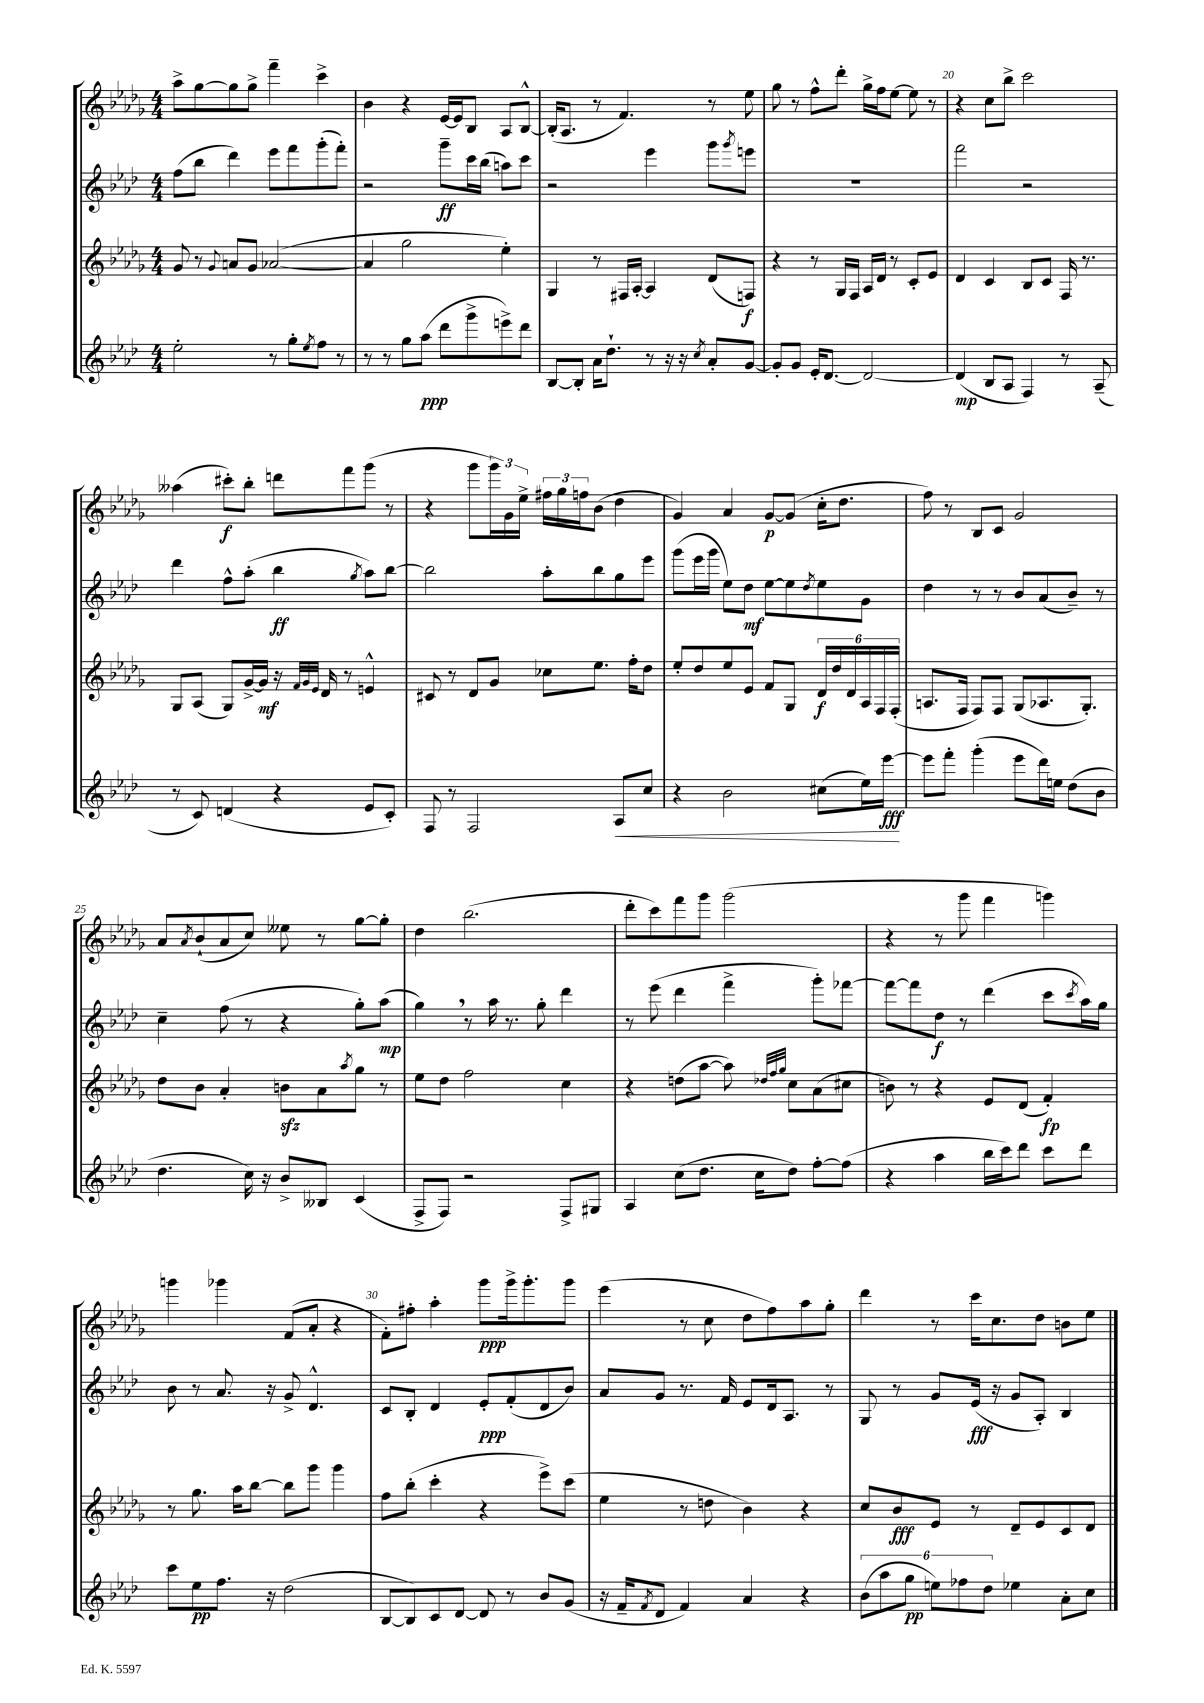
<<
\new StaffGroup <<
\new Staff = "s0" {
    \clef treble \key des \major \numericTimeSignature \time 4/4
    aes''8-> ges''8~ ges''8 ges''8-> f'''4-- c'''4-> |
    bes'4 r4 ees'16~ ees'16 bes8 aes8 bes8~-^ |
    bes16-.( aes8. r8 f'4.) r8 ees''8 |
    ges''8 r8 f''8-^ des'''8-. ges''16-> f''16 ees''8~ ees''8 r8 |
    r4 c''8 bes''8-> c'''2 |
    aeses''4( cis'''8-.\f) bes''8-. d'''8 f'''8 ges'''8( r8 |
    r4 ges'''8 \tuplet 3/2 { ges'''16) ges'16 ees''16-> } \tuplet 3/2 { fis''16 ges''16 f''16 } bes'8( des''4 |
    ges'4) aes'4 ges'8~\p ges'8( c''16-. des''8. |
    f''8) r8 bes8 c'8 ges'2 |
    aes'8 \acciaccatura { aes'8 } bes'8-!( aes'8 c''8) eeses''8 r8 ges''8~ ges''8-. |
    des''4 bes''2.( |
    des'''8-. c'''8) f'''8 ges'''8 ges'''2( |
    r4 r8 ges'''8 f'''4 g'''4) |
    g'''4 ges'''4 f'8( aes'8-. r4 |
    f'8-.) fis''8-. aes''4-. ges'''8\ppp ges'''16-> ges'''8.-. ges'''8 |
    ees'''4( r8 c''8 des''8 f''8) aes''8 ges''8-. |
    des'''4 r8 c'''16 c''8. des''8 b'8 ees''8 \bar "|." |
}
\new Staff = "s1" {
    \clef treble \key aes \major \numericTimeSignature \time 4/4
    f''8( bes''8 des'''4) ees'''8 f'''8 g'''8-.( f'''8-.) |
    r2 g'''8--\ff c'''16 bes''16( a''8) c'''8 |
    r2 ees'''4 g'''8 \acciaccatura { g'''8 } e'''8 |
    R1 |
    f'''2 r2 |
    des'''4 f''8-^ aes''8-.( bes''4\ff \acciaccatura { g''8 } aes''8) bes''8~ |
    bes''2 aes''8-. bes''8 g''8 ees'''8 |
    g'''8( ees'''16 g'''16 ees''8) des''8\mf ees''8~ ees''8 \acciaccatura { des''8 } ees''8 g'8 |
    des''4 r8 r8 bes'8 aes'8( bes'8--) r8 |
    c''4-- f''8( r8 r4 g''8-.) aes''8\mp( |
    g''4) \breathe r8 aes''16 r8. g''8-. des'''4 |
    r8 ees'''8( des'''4 f'''4-> g'''8-.) fes'''8~ |
    fes'''8~ fes'''8 des''8\f r8 des'''4( c'''8 \acciaccatura { c'''8 } aes''16) g''16 |
    bes'8 r8 aes'8. r16 g'8-> des'4.-^ |
    c'8 bes8-. des'4 ees'8-.\ppp f'8-.( des'8 bes'8) |
    aes'8 g'8 r8. f'16 ees'8 des'16 aes8. r8 |
    g8 r8 g'8 ees'16\fff( r16 g'8 aes8-.) bes4 \bar "|." |
}
\new Staff = "s2" {
    \clef treble \key des \major \numericTimeSignature \time 4/4
    ges'8 r8 \appoggiatura { ges'8 } a'8 ges'8 aes'2~( |
    aes'4 ges''2 ees''4-.) |
    ges4 r8 fis16 aes16~-. aes4 des'8( f8\f) |
    r4 r8 ges16 f16 aes16 des'16 r8 c'8-. ees'8 |
    des'4 c'4 bes8 c'8 f16 r8. |
    ges8 aes8( ges8) ges'16~-> ges'16\mf r16 \grace { f'32 ges'32 ees'32 } des'16 r8 e'4-^ |
    cis'8 r8 des'8 ges'8 ces''8 ees''8. f''16-. des''8 |
    ees''8-. des''8 ees''8 ees'8 f'8 ges8 \tuplet 6/4 { des'16\f des''16 des'16 aes16 f16 f16-.( } |
    a8. f16 f8) f8 ges8( aes8. ges8.-.) |
    des''8 bes'8 aes'4-. b'8\sfz aes'8 \acciaccatura { aes''8 } ges''8 r8 |
    ees''8 des''8 f''2 c''4 |
    r4 d''8( aes''8~ aes''8) \grace { des''32 f''32 ges''32 } c''8 aes'8( cis''8 |
    b'8) r8 r4 ees'8 des'8( f'4-.\fp) |
    r8 ges''8. aes''16 bes''8~ bes''8 ges'''8 ges'''4 |
    f''8 bes''8-.( c'''4-. r4 ees'''8->) c'''8( |
    ees''4 r8 d''8 bes'4) r4 |
    c''8 bes'8\fff ees'8 r8 des'8-- ees'8 c'8 des'8 \bar "|." |
}
\new Staff = "s3" {
    \clef treble \key aes \major \numericTimeSignature \time 4/4
    ees''2-. r8 g''8-. \acciaccatura { ees''8 } f''8 r8 |
    r8 r8 g''8 aes''8\ppp( des'''8 g'''8-> e'''8->) des'''8 |
    bes8~ bes8-. aes'16 des''8.-! r8 r16 r16 \acciaccatura { c''8 } aes'8-. g'8~ |
    g'8-. g'8 ees'16-. des'8.~ des'2~ |
    des'4\mp( bes8 aes8 f4) r8 aes8--( |
    r8 c'8) d'4( r4 ees'8 c'8-.) |
    f8 r8 f2 aes8\< c''8 |
    r4 bes'2 cis''8( ees''16) ees'''16~\fff\! |
    ees'''8 f'''8-. g'''4-.( ees'''8 des'''16) e''16 des''8( bes'8 |
    des''4. c''16) r16 bes'8-> beses8 c'4( |
    f8-> f8) r2 f8-> gis8 |
    aes4 c''8( des''8. c''16 des''8) f''8~-. f''8( |
    r4 aes''4 bes''16 c'''16) des'''8 c'''8 des'''8 |
    c'''8 ees''8\pp f''8. r16 des''2( |
    bes8~ bes8) c'8 des'8~ des'8 r8 bes'8 g'8( |
    r16 f'16-- \acciaccatura { f'8 } des'8 f'4) aes'4 r4 |
    \tuplet 6/4 { bes'8( aes''8 g''8\pp e''8) fes''8 des''8 } ees''4 aes'8-. c''8 \bar "|." |
}
>>
>>
\layout { \context { \Score currentBarNumber = #16 \override BarNumber.break-visibility = ##(#f #t #t) barNumberVisibility = #(every-nth-bar-number-visible 5) } }
